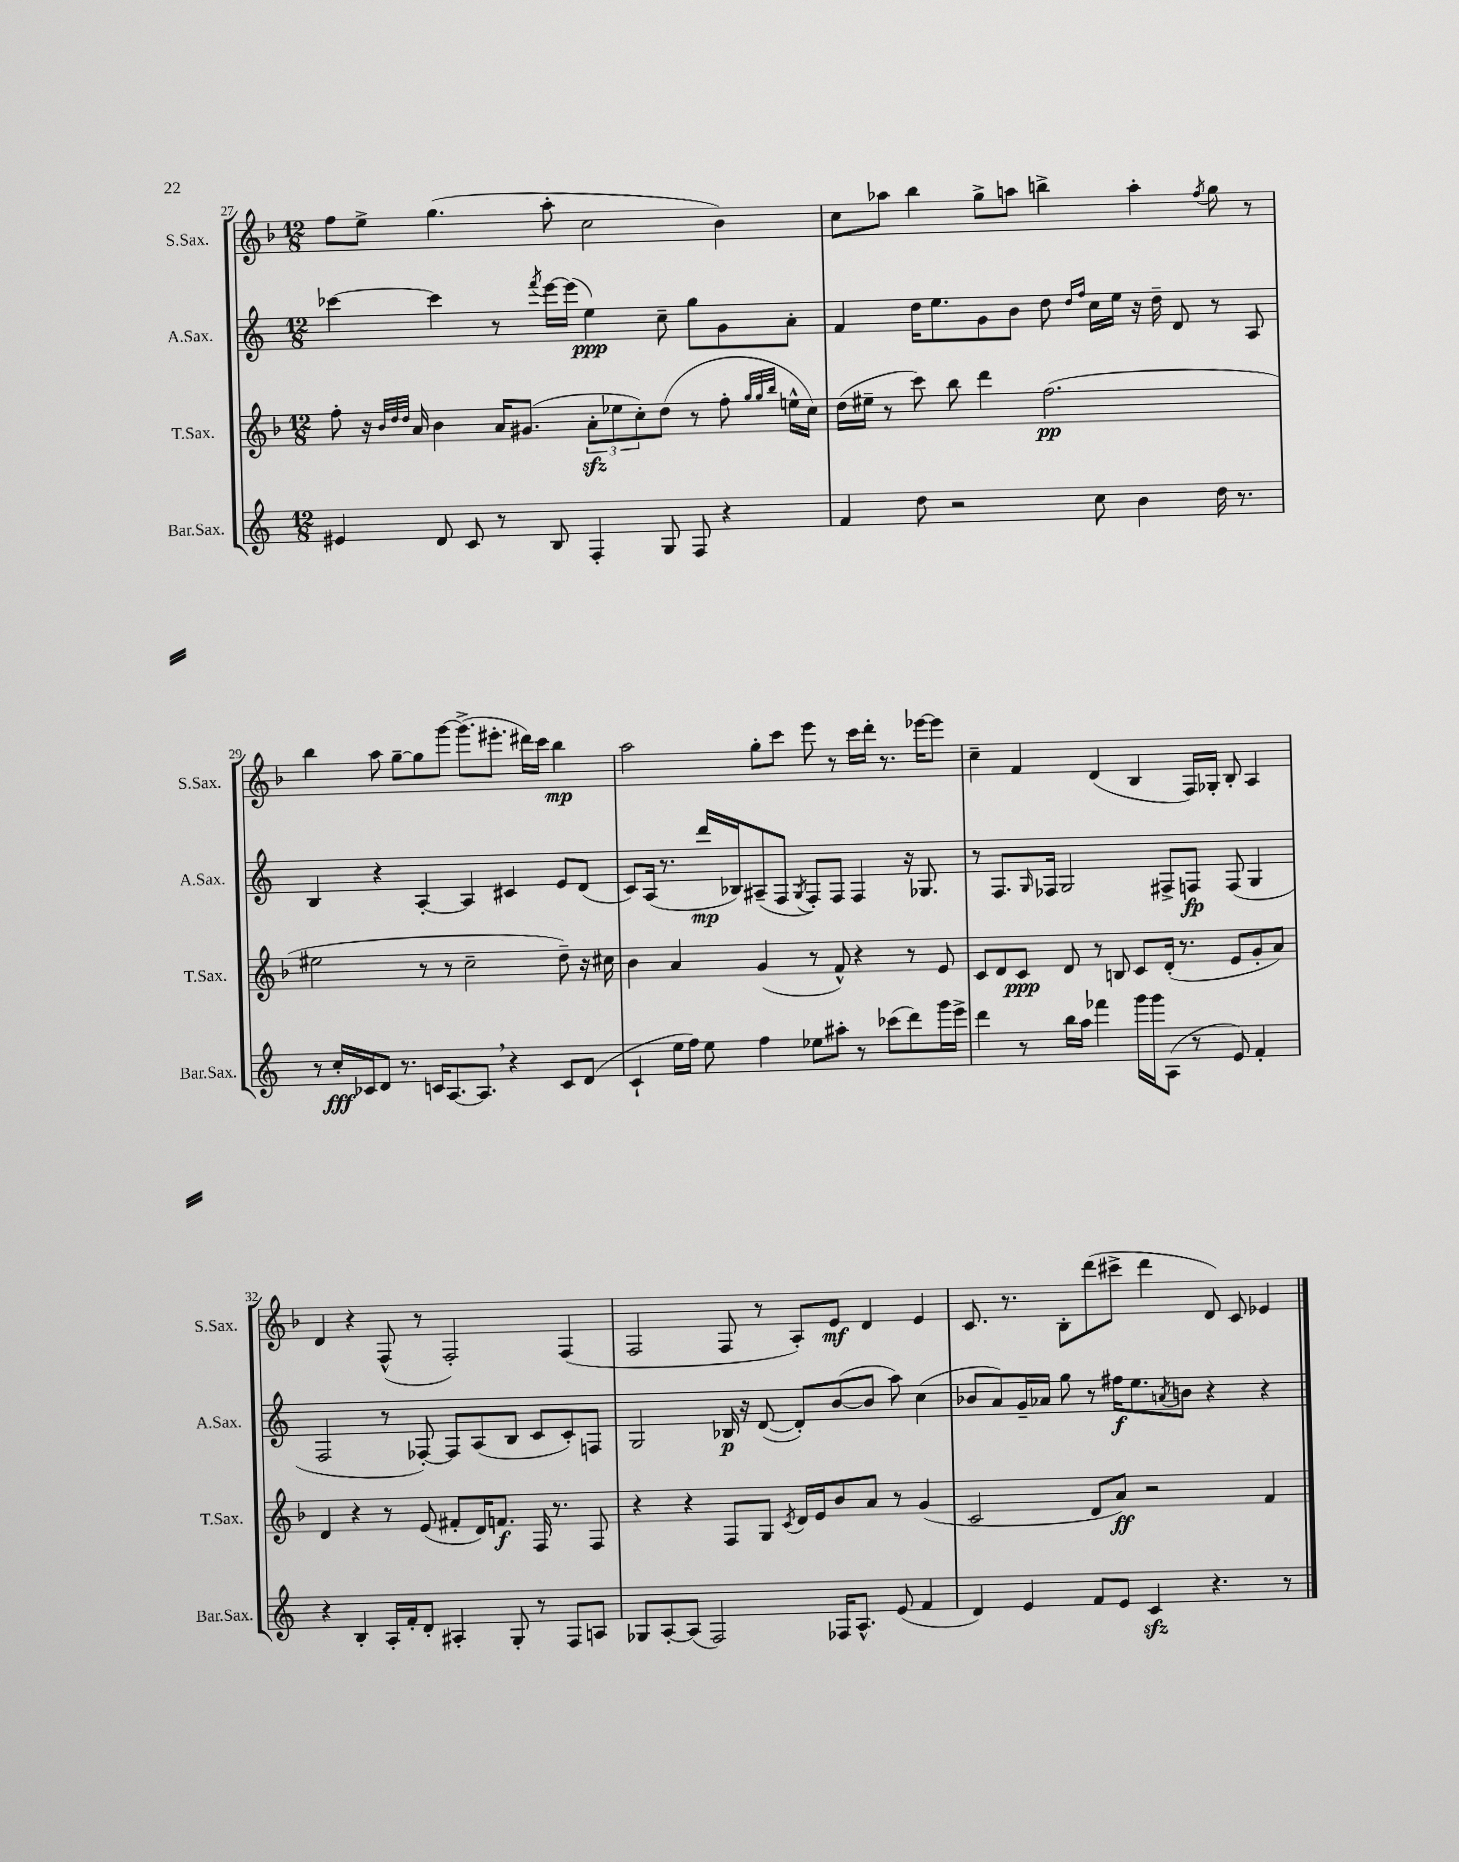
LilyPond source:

<<
\new StaffGroup <<
\new Staff = "s0" \with { instrumentName = "S.Sax." shortInstrumentName = "S.Sax." } {
    \clef treble \key f \major \numericTimeSignature \time 12/8
    f''8 e''8-> g''4.( a''8-. c''2 bes'4) |
    c''8 aes''8 bes''4 g''8-> a''8 b''4-> a''4-. \acciaccatura { f''8 } g''8 r8 |
    bes''4 a''8 g''8~-- g''8 g'''8~ g'''8.->( eis'''8.-. dis'''16) c'''16 bes''4\mp |
    a''2 g''8-. c'''8 e'''8 r8 c'''16 d'''16-. r8. ees'''16~ ees'''8 |
    c''4-- f'4 d'4( bes4 f16) ges16-. bes8-. a4 |
    d'4 r4 f8-^( r8 f2-.) f4( |
    f2 f8 r8 a8-.) e'8\mf d'4 e'4 |
    c'8. r8. bes8-. d'''8( cis'''8-> d'''4 d'8) c'8 ees'4 \bar "|." |
}
\new Staff = "s1" \with { instrumentName = "A.Sax." shortInstrumentName = "A.Sax." } {
    \clef treble \key c \major \numericTimeSignature \time 12/8
    ces'''4~ ces'''4 r8 \acciaccatura { f'''8 } e'''16~ e'''16( e''4\ppp) c''8-- g''8 g'8 a'8-. |
    f'4 d''16 e''8. g'8 b'8 d''8 \grace { d''16 f''16 } c''16 e''16 r16 d''16-- d'8 r8 a8 |
    b4 r4 a4~-. a4 cis'4 e'8 d'8( |
    c'8) a16( r8. d'''16\mp bes16) ais8--( f8 \acciaccatura { g8 } f8-.) f8 f4 r16 ges8. |
    r8 f8. \grace { g16 } fes16 g2 fis8-> f8\fp f8( g4 |
    f2 r8 fes8~-.) fes8 a8( b8 c'8 c'8-.) f8 |
    g2 bes16\p r16 d'8~( d'8-.) b'8~( b'8 a''8) c''4( |
    bes'8 a'8) g'16-- aes'16 g''8 r8 fis''16\f e''8. \acciaccatura { a'8 } b'8 r4 r4 \bar "|." |
}
\new Staff = "s2" \with { instrumentName = "T.Sax." shortInstrumentName = "T.Sax." } {
    \clef treble \key f \major \numericTimeSignature \time 12/8
    f''8-. r16 \grace { bes'32 d''32 d''32 } a'16 bes'4 a'16 gis'8.( \tuplet 3/2 { a'8-.\sfz ees''8 c''8-.) } d''8( r8 f''8-. \grace { g''32 g''32 bes''32 } e''16-^ c''16) |
    d''16( eis''16-- r8 c'''8) bes''8 d'''4 f''2.\pp( |
    eis''2 r8 r8 c''2-- d''8--) r16 cis''16 |
    bes'4 a'4 g'4( r8 f'8-^) r4 r8 e'8 |
    c'8 d'8 c'8\ppp d'8 r8 b8 c'8 d'16-.( r8. e'8 g'8-. a'8) |
    d'4 r4 r8 e'8( fis'8-. d'16) f'8.\f f16 r8. f8 |
    r4 r4 f8 g8 \acciaccatura { c'8 } d'16 e'16 bes'8 a'8 r8 g'4( |
    c'2 d'8 a'8\ff) r2 f'4 \bar "|." |
}
\new Staff = "s3" \with { instrumentName = "Bar.Sax." shortInstrumentName = "Bar.Sax." } {
    \clef treble \key c \major \numericTimeSignature \time 12/8
    eis'4 d'8 c'8 r8 b8 f4-. g8 f8 r4 |
    f'4 d''8 r2 c''8 b'4 d''16 r8. |
    r8 c''16-.\fff ces'16 d'8 r8. c'16 a8.~ a8. \breathe r4 c'8 d'8( |
    c'4-! e''16 f''16) e''8 f''4 ees''8 ais''8-. r8 ces'''8( d'''8) g'''16 e'''16-> |
    d'''4 r8 b''16 a''16 fes'''4 g'''16 g'''16 a8( r8 e'8) f'4-. |
    r4 b4-. a16-. f'16-. d'8-. ais4-. g8-. r8 f8 a8 |
    ges8 a8~-. a8( f2) fes16 a8.-^ e'8( f'4 |
    d'4) e'4 f'8 e'8 c'4\sfz r4. r8 \bar "|." |
}
>>
>>
\layout { \context { \Score currentBarNumber = #27 } }
